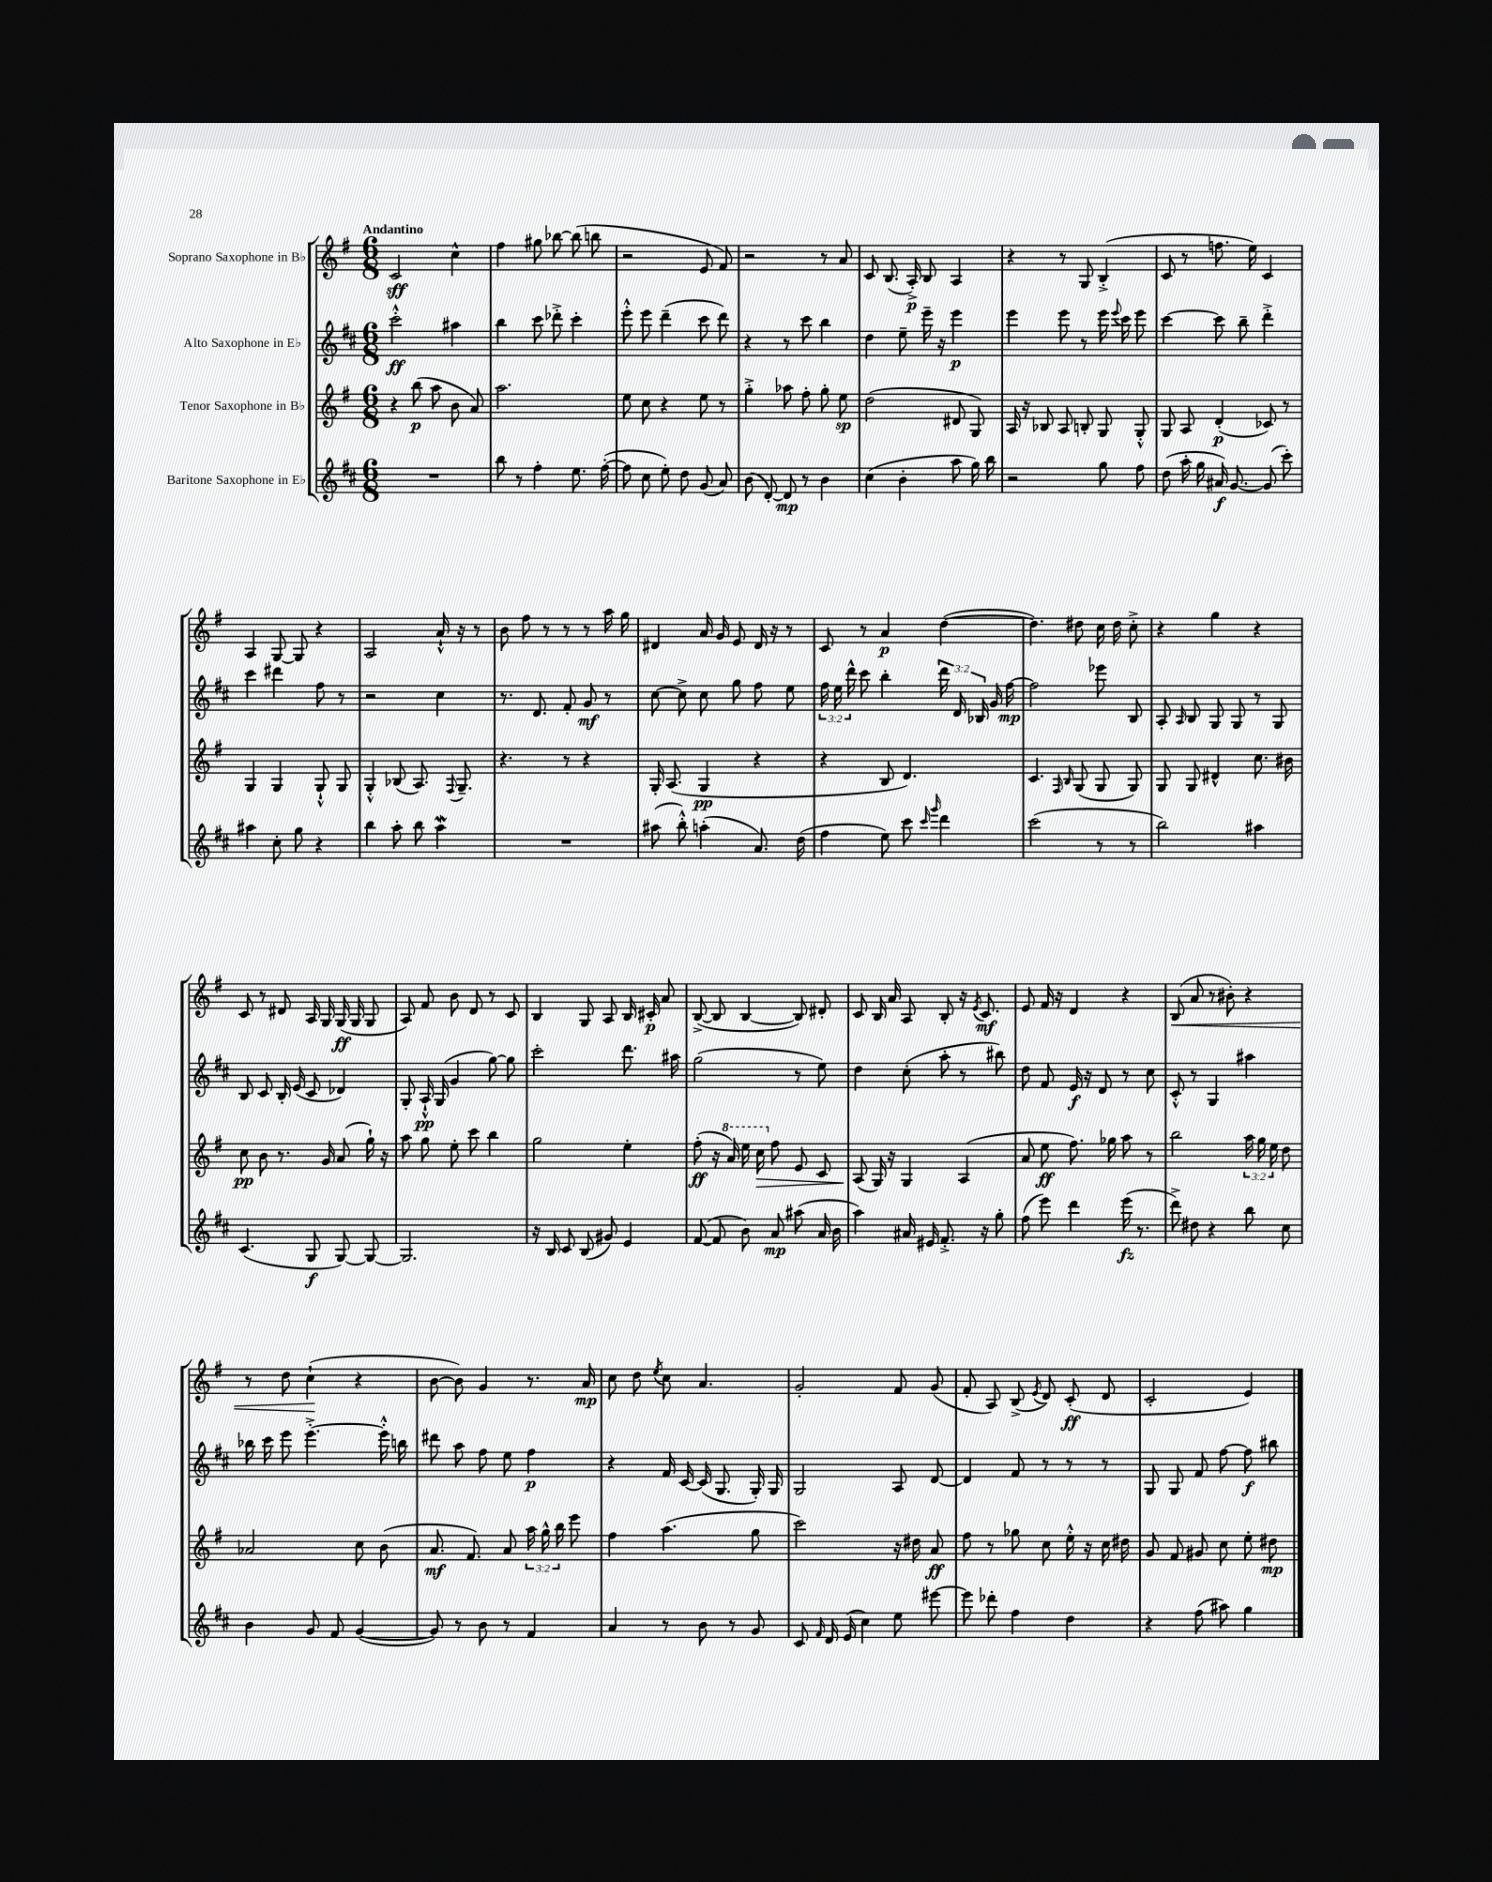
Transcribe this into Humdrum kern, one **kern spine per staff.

**kern	**kern	**kern	**kern
*staff4	*staff3	*staff2	*staff1
*clefG2	*clefG2	*clefG2	*clefG2
*k[f#c#]	*k[f#]	*k[f#c#]	*k[f#]
*M6/8	*M6/8	*M6/8	*M6/8
2.r	4r	2ccc#'^^	2c
.	(8bb	.	.
.	8aa	.	.
.	8b	4aa#	4cc^^
.	8a)	.	.
=	=	=	=
8bb	2.aa	4bb	4ff#
8r	.	.	.
4ff#'	.	8ccc#	8gg#
.	.	8ddd-'^	[8bb-
8.ee	.	4ccc#'	(8bb-]
.	.	.	8bb
([16ff#'	.	.	.
=	=	=	=
8ff#]	8ee	8eee'^^	2r
8cc#	8cc	8eee	.
8ee')	4r	(4ddd~	.
8dd	.	.	.
(8g	8ee	8ccc#	8e
8a)	8r	8ddd)	8f#)
=	=	=	=
(8b	4gg'^	4r	2r
[8d')	.	.	.
8d]	8aa-	8r	.
8r	8ff#'	8ccc#	.
4b	8gg'	4bb	8r
.	8ee	.	8a
=	=	=	=
(4cc#	(2dd	4dd	8c
.	.	.	(8.B
4b'	.	8ee~	.
.	.	.	16A'^)
.	.	16eee~	8B
.	.	16r	.
8aa	8d#	4eee	4A
16gg)	8G)	.	.
16bb	.	.	.
=	=	=	=
2r	16A	4eee	4r
.	16r	.	.
.	8B-	.	.
.	8A	8eee	8r
.	8B'	8r	8G
8gg	8G	16eee	(4B'^
.	.	8qqeee	.
.	.	16ccc#	.
8ff#	8G'^^	8eee	.
=	=	=	=
(8dd	8G	[4ccc#	8c
16aa'	8A	.	8r
16gg	.	.	.
16a#)	(4d'	8ccc#]	8.ff
[8.g	.	.	.
.	.	8bb~	.
.	.	.	16ee)
(8g]	8c-)	4ddd'^	4c
8ccc#')	8r	.	.
=	=	=	=
4aa#	4G	4ccc#	4A
8cc#'	4G	4ddd#	[8G
8gg	.	.	8G]
4r	8G`^^	8ff#	4r
.	8G	8r	.
=	=	=	=
4bb	4G'^^	2r	2A
8aa'	(8B-	.	.
8bb	8.A)	.	.
4aa	.	4cc#	16a`^^
.	8qqF#	.	.
.	8.G~	.	16r
.	.	.	8r
=	=	=	=
2.r	4.r	8.r	8b
.	.	.	8ff#
.	.	8.d	.
.	.	.	8r
.	8r	8f#'	8r
.	4r	8g	8r
.	.	8r	16aa
.	.	.	16gg
=	=	=	=
(8aa#	16G'	[8cc#	4d#
.	(8.A	.	.
8bb'^^)	.	8cc#^]	.
(4aa'	4G	8cc#	16a
.	.	.	16g
.	.	8gg	8e
8.a)	4r	8ff#	16d#
.	.	.	16r
.	.	8ee	8r
(16dd	.	.	.
=	=	=	=
4ff#	4r	24ff#	8c
.	.	24ee	.
.	.	24ddd^^	.
.	.	8ccc#	8r
8ee)	8B	4bb'	4a
8ccc#	4.d)	.	.
16qqccc#	.	.	.
16qqggg	.	.	.
4ddd	.	24ddd	([4dd
.	.	24d	.
.	.	24B-	.
.	.	16g	.
.	.	[16ff#	.
=	=	=	=
(2ccc#	4.c	2ff#]	4.dd])
.	16qqF#	.	.
.	16qqB	.	.
.	(8G	.	8dd#
8r	8G	8eee-	16cc
.	.	.	16dd#
8r	8G)	8B	8cc'^
=	=	=	=
2bb)	8G	8A'	4r
.	.	16qqA	.
.	8G	8B	.
.	4d#^^	8G	4gg
.	.	8G	.
4aa#	8.cc	8r	4r
.	.	8G	.
.	16b#	.	.
=	=	=	=
(4.c#	8cc	8B	8c
.	8b	8c#	8r
.	8.r	16B'	8d#
.	.	(16e	.
8G	.	8c#	16A
.	16g	.	16G
[8G)	(8a	4d-)	(16G
.	.	.	16G
8G_	16gg`)	.	8G
.	16r	.	.
=	=	=	=
2.G]	8aa	8G'	8A)
.	8gg	16A`^^	8f#
.	.	(16G	.
.	8ee'	4g	8b
.	8ccc	.	8d
.	4bb	[8gg)	8r
.	.	8gg]	8c
=	=	=	=
16r	2gg	2ccc#'	4B
16B	.	.	.
8c#	.	.	.
(8B	.	.	8G
8g#)	.	.	8A
4e	4ee'	8.ddd	16B
.	.	.	16c#'
.	.	.	8a
.	.	16aa#	.
=	=	=	=
([8f#	(8ff#'	(2gg	([8B^
8f#]	16r	.	8B]
.	16aa)	.	.
8b)	16eee	.	[4B
.	16ccc	.	.
8a	8ff#	.	.
(8aa#	8e	8r	8B])
16a	8c	8ee)	8d#'
16b	.	.	.
=	=	=	=
4aa)	(8A	4dd	8c
.	16G)	.	16B
.	16r	.	16a
16a#	4G	(8cc#'	8A
16e#	.	.	.
8.f#'^	.	8aa'	8B'
.	(4A	8r	16r
.	.	.	8qe
16r	.	.	8.c
8gg'	.	8bb#)	.
=	=	=	=
(8ff#	8a	8dd	8e
8eee)	8ee	8f#	16f#
.	.	.	16r
4ddd	8.ff#)	16e	4d
.	.	16r	.
.	.	8d	.
.	16gg-	.	.
(16eee	8aa	8r	4r
8.r	.	.	.
.	8r	8cc#	.
=	=	=	=
8ddd^)	2bb	8c#'^^	(8B
8dd#	.	8r	8a
4r	.	4G	8r
.	.	.	8b#')
8bb	24aa	4aa#	4r
.	24gg	.	.
.	24ee	.	.
8cc#	8dd	.	.
=	=	=	=
4b	2a-	16bb-	8r
.	.	16ccc#	.
.	.	8eee	8dd
8g	.	[4.eee'^	(4cc`
8f#	.	.	.
([4g	8cc	.	4r
.	(8b	16eee'^^]	.
.	.	16bb	.
=	=	=	=
8g])	8.a	8ddd#	[8b
8r	.	8aa	8b])
.	8.f#)	.	.
8b	.	8ff#	4g
8r	8a	8ee	.
4f#	24aa	4ff#	8.r
.	24gg^^	.	.
.	24bb	.	.
.	8eee	.	.
.	.	.	16a
=	=	=	=
4a	4ff#	4r	8cc
.	.	.	8dd
.	.	.	8qee
8r	(4.aa	16f#	8cc
.	.	[16c#	.
8b	.	(16c#]	4.a
.	.	8.G	.
8r	.	.	.
8g	8gg	16G')	.
.	.	16G	.
=	=	=	=
8c#	2ccc)	2G	2g'
16qqf#	.	.	.
16d	.	.	.
(16e	.	.	.
4cc#)	.	.	.
8ee	16r	8A	8f#
.	16dd#	.	.
[8eee#	8a	[8d	(8g
=	=	=	=
8eee#]	8ff#	4d]	8f#'
8ddd-'	8r	.	8A)
4ff#	8gg-	8f#	(8B^
.	.	.	8qe
.	8cc	8r	8d)
4dd	16ee'^^	8r	(8c'
.	16r	.	.
.	16cc	8r	8d
.	16dd#	.	.
=	=	=	=
4r	8g	8G	2c'
.	8f#	8G	.
(8ff#	8g#	8f#	.
8aa#)	8cc	[8ff#	.
4gg	8ee'	8ff#]	4e)
.	8dd#	8bb#	.
==	==	==	==
*-	*-	*-	*-
